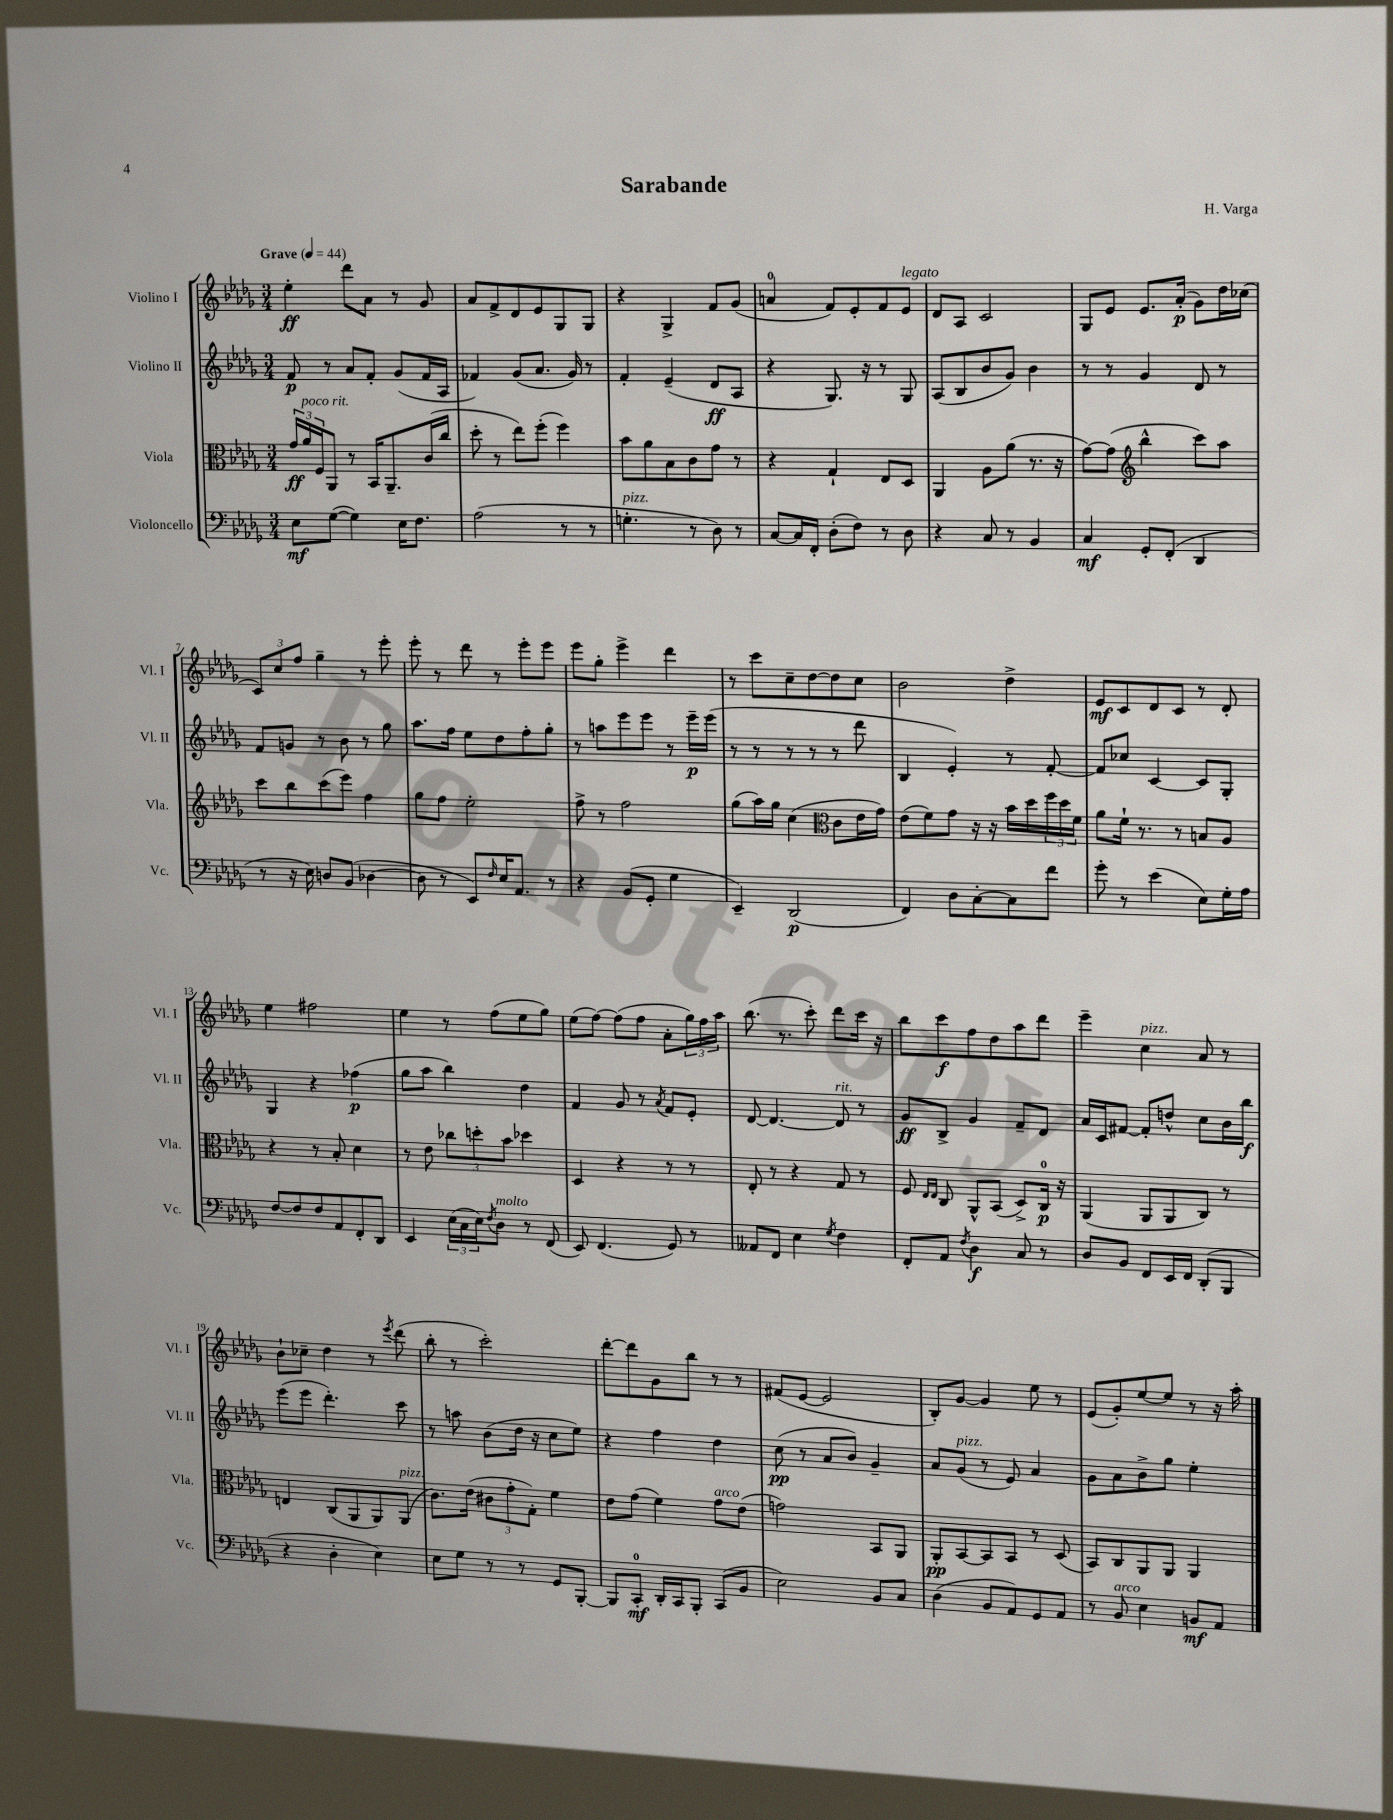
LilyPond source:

\header { title = "Sarabande" composer = "H. Varga" }
<<
\new StaffGroup <<
\new Staff = "s0" \with { instrumentName = "Violino I" shortInstrumentName = "Vl. I" } {
    \clef treble \key des \major \numericTimeSignature \time 3/4 \tempo "Grave" 4 = 44
    ees''4-.\ff des'''8 aes'8 r8 ges'8 |
    aes'8 f'8-> des'8 ees'8 ges8 ges8 |
    r4 ges4-> f'8 ges'8( |
    a'4-0 f'8) ees'8-. f'8 ees'8^\markup { \italic "legato" } |
    des'8 aes8 c'2 |
    ges8 ees'8 ees'8. aes'16-.\p( ges'8) des''16 ces''16( |
    \tuplet 3/2 { c'8) c''8 f''8 } ges''4-- r8 ees'''8-. |
    ees'''8-. r8 des'''8 r8 ees'''8-. ees'''8 |
    ees'''8 ges''8-. ees'''4-> des'''4 |
    r8 c'''8 c''8-- des''8~ des''8 c''8 |
    bes'2 des''4-> |
    ees'8\mf c'8 des'8 c'8 r8 des'8-. |
    ees''4 fis''2 |
    ees''4 r8 f''8( ees''8 ges''8) |
    ees''8( f''8~) f''8( f''8 aes'8-. \tuplet 3/2 { ges''16) f''16 aes''16 } |
    bes''8.( r8. c'''8-.) des'''8 c'''16 r16 |
    bes''8 c'''8\f f''8 des''8 aes''8 des'''8 |
    ees'''4-- c''4^\markup { \italic "pizz." } aes'8 r8 |
    bes'8-! ces''8-- des''4 r8 \acciaccatura { ees'''8 } des'''8( |
    bes''8-. r8 c'''2-.) |
    des'''8~-. des'''8 ges'8 bes''8 r8 r8 |
    fis'8( ees'8~ ees'2 |
    bes8-.) ges'8~ ges'4 ees''8 r8 |
    ees'8( ges'8-.) ees''8~ ees''8 r8 r16 aes''16-. \bar "|." |
}
\new Staff = "s1" \with { instrumentName = "Violino II" shortInstrumentName = "Vl. II" } {
    \clef treble \key des \major \numericTimeSignature \time 3/4
    f'8\p r8 aes'8 f'8-. ges'8( f'16 aes16 |
    fes'4) ges'8( aes'8. ges'16) r8 |
    f'4-. ees'4--( des'8\ff aes8 |
    r4 ges8.) r16 r8 ges8 |
    aes8( bes8 bes'8 ges'8) bes'4 |
    r8 r8 ges'4 des'8 r8 |
    f'8 g'8 r8 bes'8 r8 ges''8 |
    aes''8. f''16 ees''8 des''8 f''8-. ges''8-. |
    r8 a''8 ees'''8 ees'''8 r8 ees'''16--\p ees'''16( |
    r8 r8 r8 r8 r8 des'''8 |
    bes4 ees'4-.) r8 f'8~-. |
    f'8 ces''8 c'4~ c'8 ges8-. |
    ges4 r4 fes''4\p( |
    ges''8 aes''8 bes''4) des''4 |
    f'4 ges'8 r8 \acciaccatura { aes'8 } f'8 ees'8-. |
    des'8~ des'4.~ des'8^\markup { \italic "rit." } r8 |
    ges'8\ff bes8-> ges'4 f'8-- des'8 |
    aes'16 c'16 fis'8~ fis'8-. d''8-^ c''8 bes'16 bes''16\f |
    ees'''8( ees'''8 des'''4.-.) c'''8 |
    r8 a''8 bes'8( des''16 r16 c''8 ees''8) |
    r4 f''4 des''4 |
    c''8\pp( r8 aes'8 bes'8) ges'4-- |
    aes'8 ges'8^\markup { \italic "pizz." }( r8 ees'8) aes'4 |
    ges'8 aes'8 bes'8-> ges''8 ees''4-. \bar "|." |
}
\new Staff = "s2" \with { instrumentName = "Viola" shortInstrumentName = "Vla." } {
    \clef alto \key des \major \numericTimeSignature \time 3/4
    \tuplet 3/2 { ges'16\ff aes'16^\markup { \italic "poco rit." } f16 } aes,8 r8 bes,16 aes,8.-- c'16( c''16 |
    des''8-. r8 ees''8) f''8-.( f''4) |
    bes'8 aes'8 bes8 c'8 ges'8 r8 |
    r4 ges4-! ees8 des8 |
    aes,4 aes8 aes'8( r8. r16 |
    ges'8~) ges'8( \clef treble bes''4-^ c'''8) aes''8 |
    c'''8 bes''8 c'''8( ees'''8) f''4 |
    ges''8 f''8 ees''2-. |
    f''8-> r8 f''2 |
    ges''8( aes''16) ges''16 c''4( \clef alto c'8 ees'16 ges'16) |
    ees'8( f'8) ges'8 r16 r16 bes'16 des''16 \tuplet 3/2 { f''16 des''16 f'16 } |
    aes'8 f'16-! r8. r8 b8 aes8 |
    r4 r8 bes8-. des'4 |
    r8 ees'8 \tuplet 3/2 { ces''8 d''8-. bes'8 } des''4 |
    des4 r4 r8 r8 |
    ees8-. r8 r4 ges8 r8 |
    f8 \grace { ees16 ees16 } c8 aes,8-^ bes,8( des8->) c16-0\p r16 |
    aes,4( aes,8 aes,8 c8) r8 |
    e4 c8( aes,8 aes,8) aes,8^\markup { \italic "pizz." }( |
    c'8.) ees'16( \tuplet 3/2 { cis'8 ges'8-. ges8-.) } f'4 |
    ees'8 ges'8( f'4) ges'8^\markup { \italic "arco" } ees'8( |
    g'2) bes,8 aes,8 |
    aes,8-.\pp bes,8~ bes,8 bes,8 r8 des8( |
    bes,8) c8 aes,8 aes,8 aes,4 \bar "|." |
}
\new Staff = "s3" \with { instrumentName = "Violoncello" shortInstrumentName = "Vc." } {
    \clef bass \key des \major \numericTimeSignature \time 3/4
    ees8\mf ges8~( ges4) ees16 f8. |
    aes2( r8 r8 |
    g4.-.^\markup { \italic "pizz." } r8 des8) r8 |
    c8~ c16 f,16-. des8-.( f8) r8 des8 |
    r4 c8 r8 bes,4 |
    c4\mf ges,8-. f,8-.( des,4 |
    r8 r16 ees16) d8 bes,8( des4~ |
    des8 r8 ees,8) \grace { f16 } ees16 aes,8. r8 |
    r4 bes,8( ges,8-. ges4 |
    ees,4--) des,2\p( |
    f,4) des8 c8~-. c8 f'8 |
    ges'8-. r8 ees'4( ees8) ges16-. aes16 |
    f8~ f8 f8 aes,8 f,8-. des,8 |
    ees,4 \tuplet 3/2 { ees16( c16 ees16) } \acciaccatura { f8 } des8^\markup { \italic "molto" } r8 f,8( |
    ees,8) f,4.( ges,8) r8 |
    aeses,8 f,8 ees4 \acciaccatura { ges8 } f4 |
    f,8-. aes,8 \acciaccatura { f8 } des4\f c8 r8 |
    des8 bes,8 f,8 ees,16 f,16 des,8-.( bes,,8 |
    r4 des4-. ees4) |
    ees8 ges8 r8 r8 ges,8 bes,,8~-. |
    bes,,8 c,8-0-.\mf des,16-. c,16 bes,,8-. c,8( bes,8 |
    ees2) bes,8 c8 |
    des4( bes,8 aes,8) ges,8 aes,8 |
    r8 bes,8^\markup { \italic "arco" } ees4 b,8\mf aes,8 \bar "|." |
}
>>
>>
